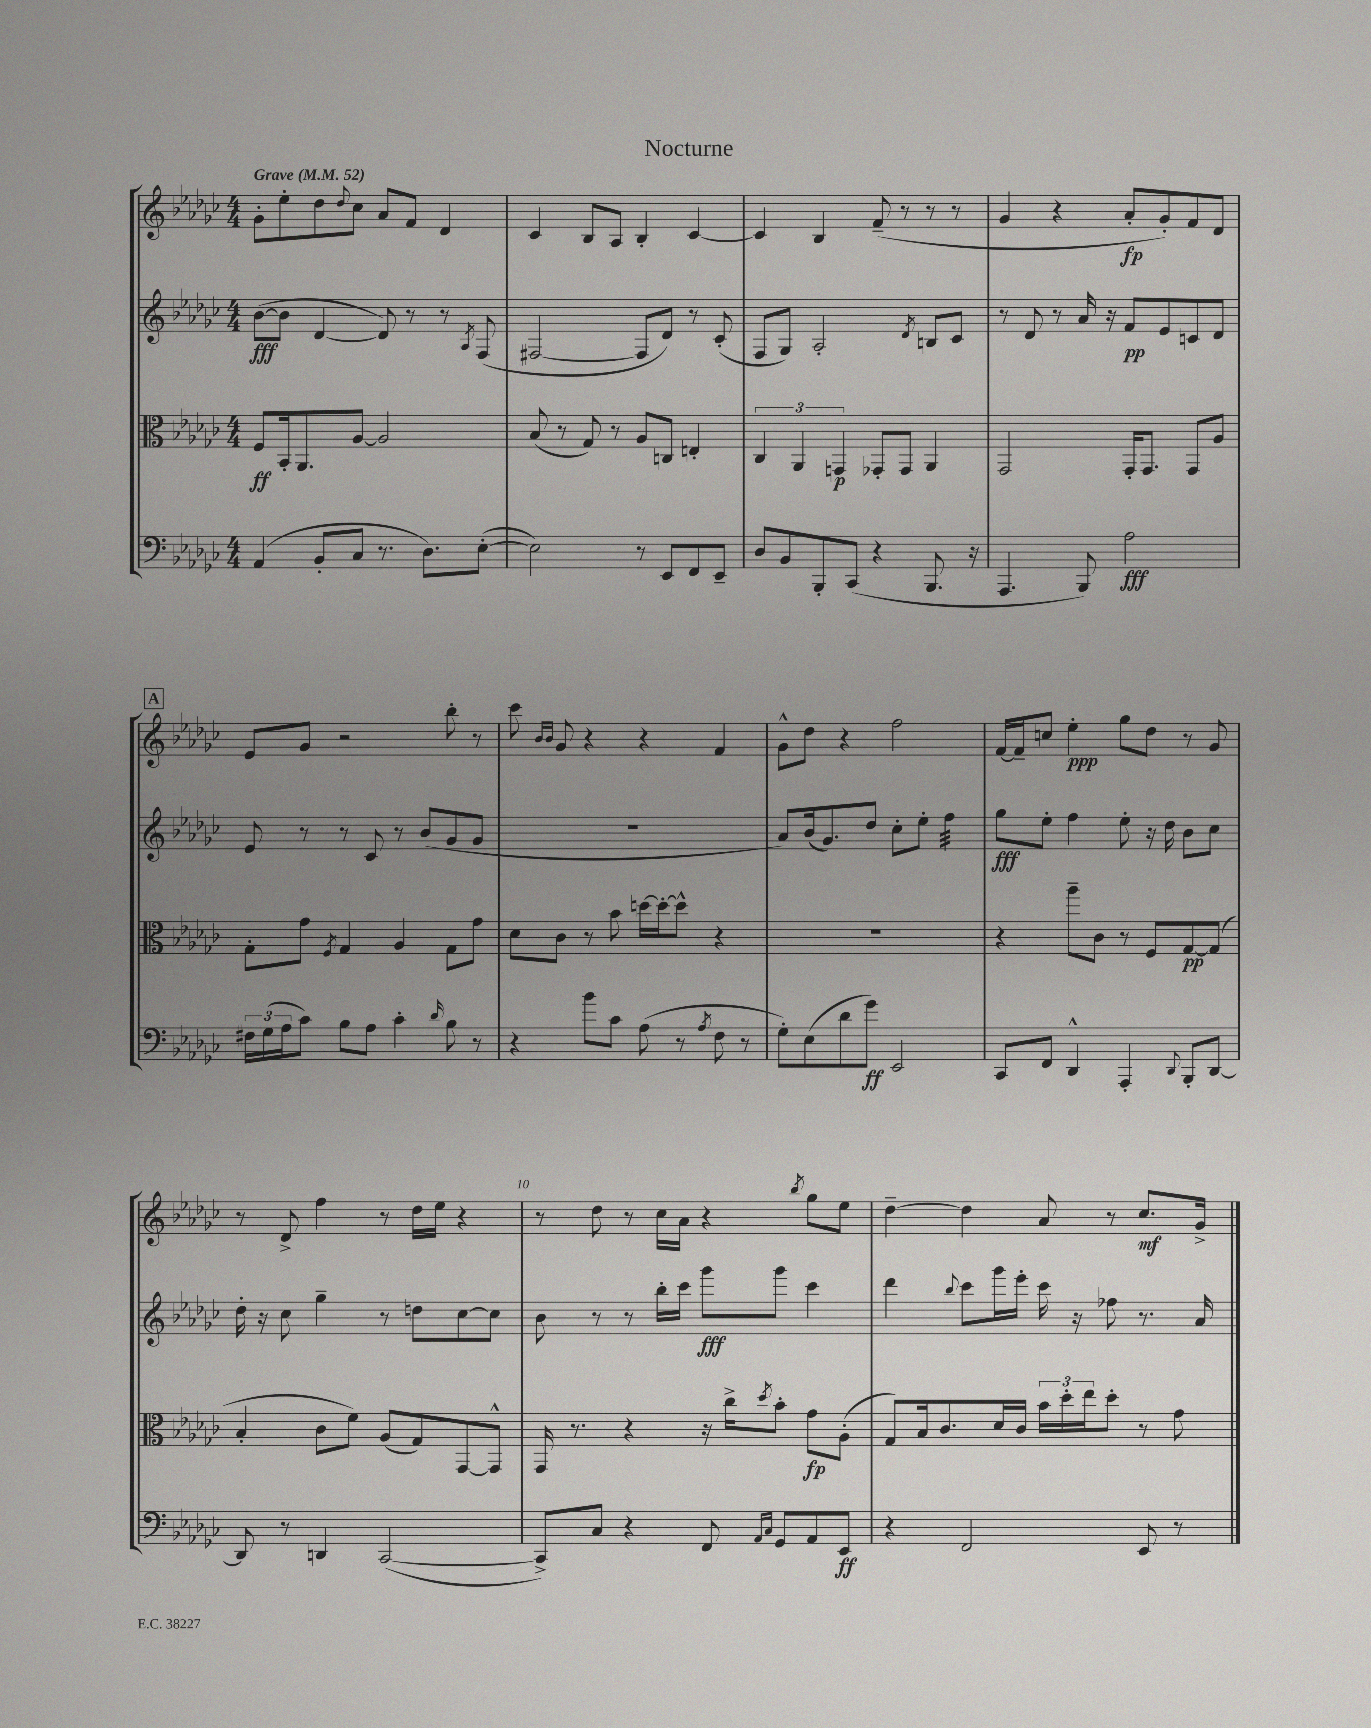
\header { title = "Nocturne" }
<<
\new StaffGroup <<
\new Staff = "s0" {
    \clef treble \key ges \major \numericTimeSignature \time 4/4 \tempo "Grave" 4 = 52
    ges'8-. ees''8-. des''8 \appoggiatura { des''8 } ces''8 aes'8 f'8 des'4 |
    ces'4 bes8 aes8 bes4-. ces'4~ |
    ces'4 bes4 f'8--( r8 r8 r8 |
    ges'4 r4 aes'8-.\fp ges'8-.) f'8 des'8 |
    \mark \markup { \box "A" } ees'8 ges'8 r2 bes''8-. r8 |
    ces'''8 \grace { bes'16 bes'16 } ges'8 r4 r4 f'4 |
    ges'8-^ des''8 r4 f''2 |
    f'16~ f'16-- c''8 ees''4-.\ppp ges''8 des''8 r8 ges'8 |
    r8 des'8-> f''4 r8 des''16 ees''16 r4 |
    r8 des''8 r8 ces''16 aes'16 r4 \acciaccatura { bes''8 } ges''8 ees''8 |
    des''4~-- des''4 aes'8 r8 ces''8.\mf ges'16-> \bar "|." |
}
\new Staff = "s1" {
    \clef treble \key ges \major \numericTimeSignature \time 4/4
    bes'8~\fff( bes'8 des'4~ des'8) r8 r8 \acciaccatura { aes8 } f8( |
    fis2~ fis8 des'8) r8 ces'8-.( |
    f8 ges8) aes2-. \acciaccatura { des'8 } b8 ces'8 |
    r8 des'8 r8 aes'16 r16 f'8\pp ees'8 c'8 des'8 |
    \mark \markup { \box "A" } ees'8 r8 r8 ces'8 r8 bes'8( ges'8 ges'8 |
    R1 |
    aes'8) bes'16( ges'8.) des''8 ces''8-. ees''8-. f''4:32 |
    ges''8\fff ees''8-. f''4 ees''8-. r16 des''16 bes'8 ces''8 |
    des''16-. r16 ces''8 ges''4-- r8 d''8 ces''8~ ces''8 |
    bes'8 r8 r8 bes''16-. ces'''16 ges'''8\fff ges'''8 ces'''4 |
    des'''4 \appoggiatura { bes''8 } ces'''8 ges'''16 ees'''16-. ces'''16 r16 fes''8 r8. aes'16 \bar "|." |
}
\new Staff = "s2" {
    \clef alto \key ges \major \numericTimeSignature \time 4/4
    f8\ff bes,16-. aes,8. aes8~ aes2 |
    bes8( r8 ges8) r8 aes8 c8 e4-. |
    \tuplet 3/2 { ces4 aes,4 g,4\p } ges,8-. ges,8 aes,4 |
    ges,2 ges,16-. ges,8. ges,8 aes8 |
    \mark \markup { \box "A" } ges8-. ges'8 \acciaccatura { f8 } ges4 aes4 ges8 ges'8 |
    des'8 ces'8 r8 bes'8 d''16~ d''16~-. d''8-^ r4 |
    R1 |
    r4 aes''8-- ces'8 r8 f8 ges8~\pp ges8( |
    bes4-. ces'8 f'8) aes8( ges8) ges,8~ ges,8-^ |
    ges,16 r8. r4 r16 ces''16-> \acciaccatura { des''8 } bes'8-. ges'8\fp aes8-.( |
    ges8) bes16 ces'8. des'16 ces'16 \tuplet 3/2 { bes'16 des''16-. ees''16 } des''8-. r8 ges'8 \bar "|." |
}
\new Staff = "s3" {
    \clef bass \key ges \major \numericTimeSignature \time 4/4
    aes,4( bes,8-. ces8 r8. des8.) ees8~-.( |
    ees2) r8 ees,8 f,8 ees,8-- |
    des8 bes,8 bes,,8-. ces,8( r4 bes,,8. r16 |
    aes,,4. bes,,8) aes2\fff |
    \mark \markup { \box "A" } \tuplet 3/2 { fis16 ges16( aes16 } ces'8) bes8 aes8 ces'4-. \grace { des'16 } bes8 r8 |
    r4 bes'8 ces'8 aes8( r8 \acciaccatura { aes8 } f8 r8 |
    ges8-.) ees8( des'8 ges'8\ff) ees,2 |
    ces,8 f,8 des,4-^ aes,,4-. \appoggiatura { des,8 } bes,,8-. des,8~ |
    des,8 r8 d,4 ces,2~( |
    ces,8->) ces8 r4 f,8 \grace { aes,16 ces16 } ges,8 aes,8 ees,8\ff |
    r4 f,2 ees,8 r8 \bar "|." |
}
>>
>>
\layout { \context { \Score \override BarNumber.break-visibility = ##(#f #t #t) barNumberVisibility = #(every-nth-bar-number-visible 5) } }
